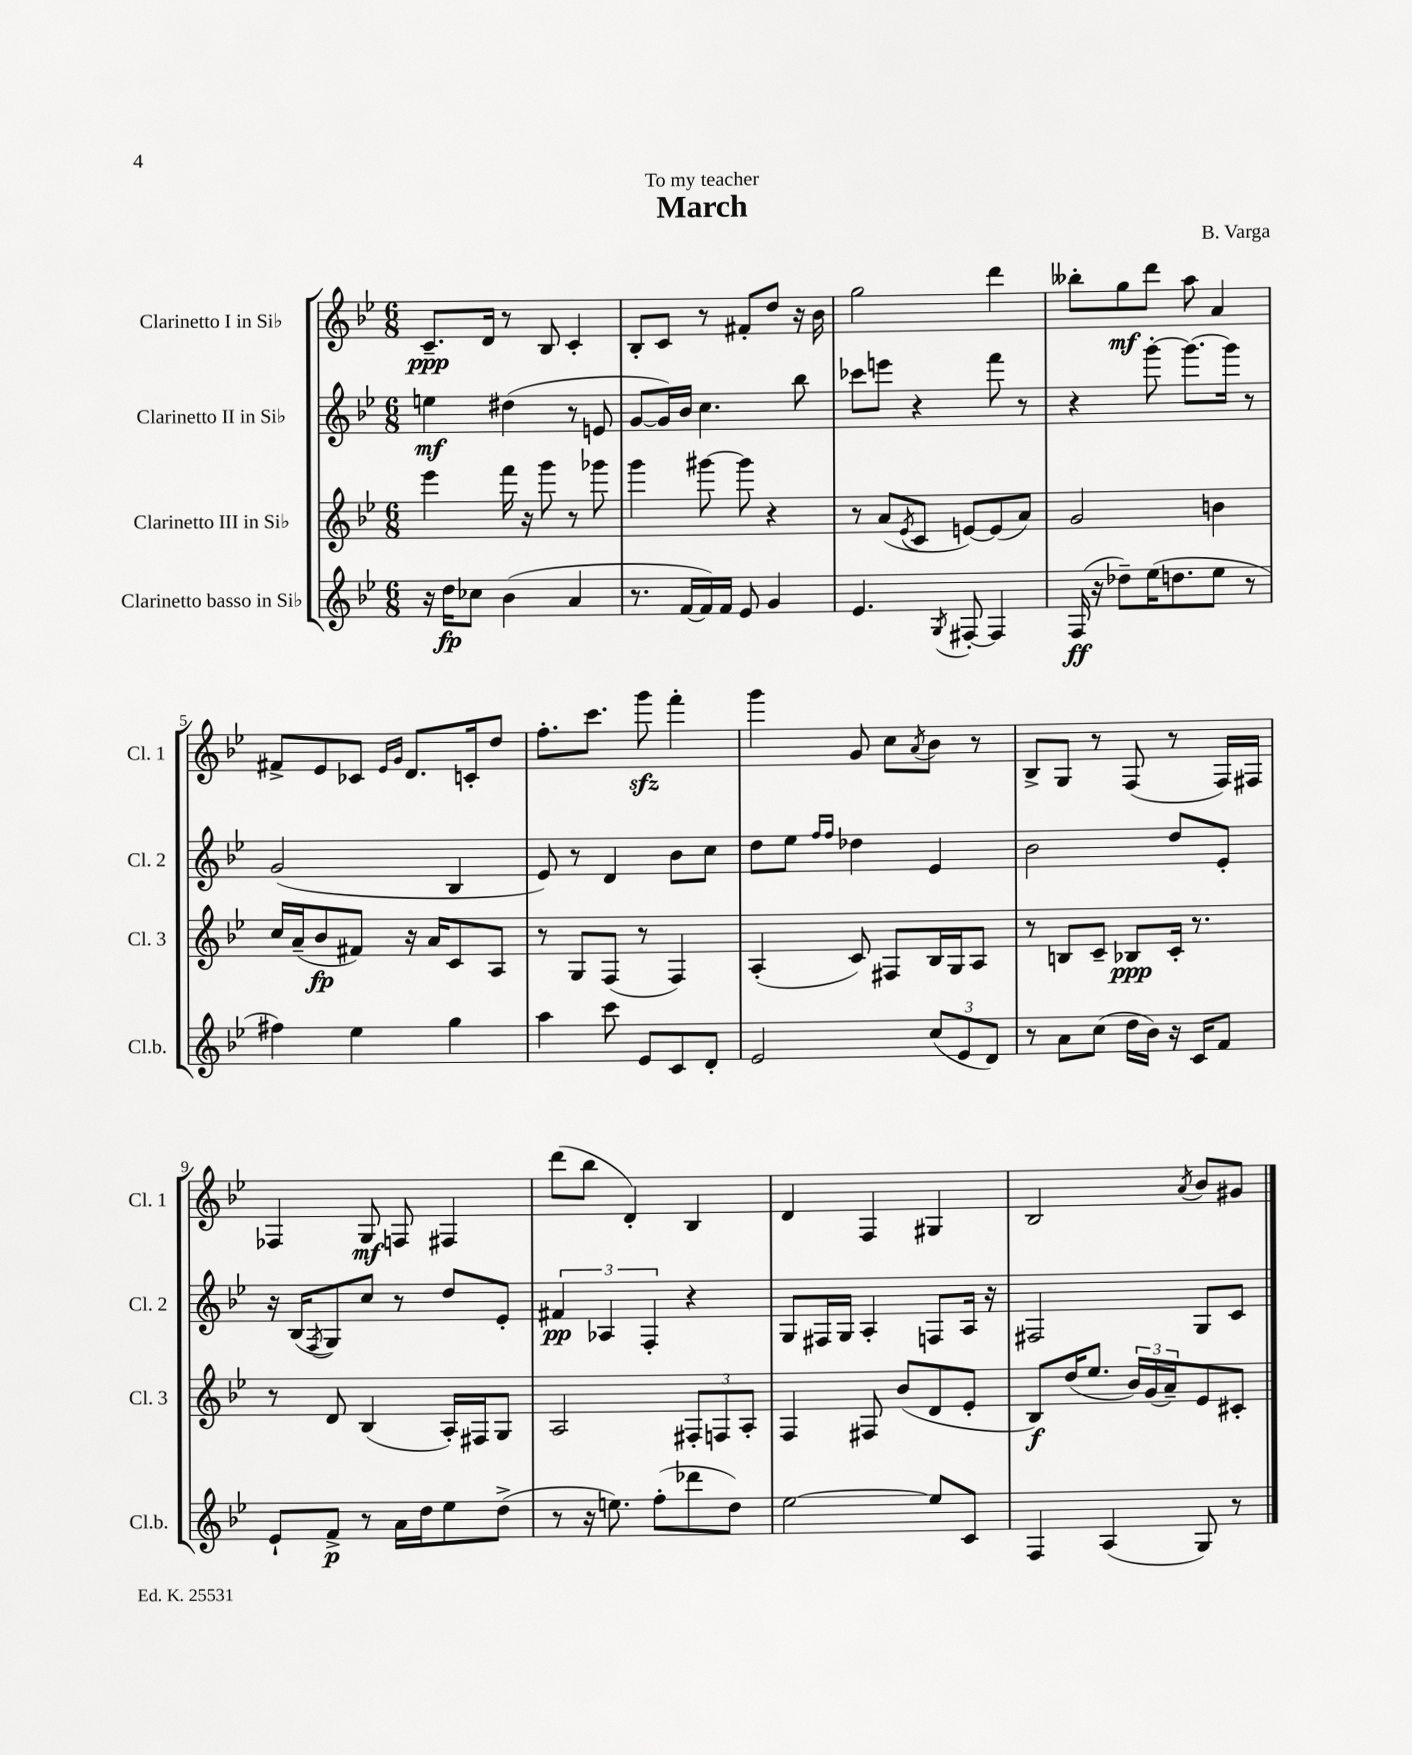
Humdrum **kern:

**kern	**kern	**kern	**kern
*staff4	*staff3	*staff2	*staff1
*clefG2	*clefG2	*clefG2	*clefG2
*k[b-e-]	*k[b-e-]	*k[b-e-]	*k[b-e-]
*M6/8	*M6/8	*M6/8	*M6/8
16r	4eee-	4ee	8.c~
16dd	.	.	.
8cc-	.	.	.
.	.	.	16d
(4b-	16fff	(4dd#	8r
.	16r	.	.
.	8ggg	.	8B-
4a	8r	8r	4c'
.	8ggg-	8e	.
=	=	=	=
8.r	4ggg	[8g	8B-'
.	.	16g])	8c
[16f	.	16b-	.
16f])	[8ggg#	4.cc	8r
16f	.	.	.
8e-	8ggg#]	.	8f#'
4g	4r	.	8dd
.	.	8bb-	16r
.	.	.	16b-
=	=	=	=
4.e-	8r	8ccc-	2gg
.	(8a	8eee	.
.	8qe-	.	.
.	8c	4r	.
8qG	.	.	.
[8F#'	[8e)	.	.
4F#]	(8e]	8fff	4ddd
.	8a)	8r	.
=	=	=	=
(16F	2g	4r	8bb--'
16r	.	.	.
8dd-~)	.	.	8gg
(16ee-	.	[8ggg'	8ddd
8.dd	.	.	.
.	.	8.ggg_	8aa
8ee-	4b	.	4a
.	.	16ggg]	.
8r	.	8r	.
=	=	=	=
4ff#)	16cc	(2g	8f#^
.	(16a~	.	.
.	8b-	.	8e-
4ee-	8f#)	.	8c-
.	.	.	16qqe-
.	.	.	16qqg
.	16r	.	8.d
.	16a	.	.
4gg	8c	4B-	.
.	.	.	16c'
.	8A	.	8dd
=	=	=	=
4aa	8r	8e-)	8.ff'
.	8G	8r	.
.	.	.	8.ccc
8ccc	(8F	4d	.
8e-	8r	.	8ggg
8c	4F)	8b-	4fff'
8d'	.	8cc	.
=	=	=	=
2e-	(4A'	8dd	4ggg
.	.	8ee-	.
.	.	16qqff	.
.	.	16qqff	.
.	8c)	4dd-	8g
.	8F#	.	8cc
.	.	.	8qa
(12cc	16B-	4e-	8b-
.	16G	.	.
12e-	.	.	.
.	8A	.	8r
12d)	.	.	.
=	=	=	=
8r	8r	2b-	8B-^
8a	8B	.	8G
(8cc	8c~	.	8r
16dd	8B-	.	(8F
16b-)	.	.	.
16r	16c'	8dd	8r
16c	8.r	.	.
8f	.	8e-'	16F)
.	.	.	16F#
=	=	=	=
8e-`	8r	16r	4F-
.	.	(16B-	.
.	.	8qF	.
8f^	8d	8G)	.
8r	(4B-	8cc	8G
16a	.	8r	8F
16dd	.	.	.
8ee-	16A')	8dd	4F#
.	16F#	.	.
(8dd^	8G	8e-'	.
=	=	=	=
8r	2A	6f#	(8ddd
16r	.	.	8bb-
.	.	6A-	.
8.ee)	.	.	.
.	.	.	4d')
.	.	6F'	.
(8ff'	.	.	.
8ddd-	12F#'	4r	4B-
.	12F	.	.
8dd)	.	.	.
.	12A'	.	.
=	=	=	=
[2ee-	4F	8G	4d
.	.	16F#	.
.	.	16G	.
.	8F#	4A'	4F
.	(8b-	.	.
8ee-]	8d	8F	4G#
8c	8e-'	16A	.
.	.	16r	.
=	=	=	=
4F	8B-)	2F#	2B-
.	(16dd	.	.
.	8.ee-	.	.
(4A	.	.	.
.	24b-)	.	.
.	(24g	.	.
.	24a~)	.	.
.	.	.	8qa
8G)	8e-	8G	8b-
8r	8c#'	8c	8g#
==	==	==	==
*-	*-	*-	*-
